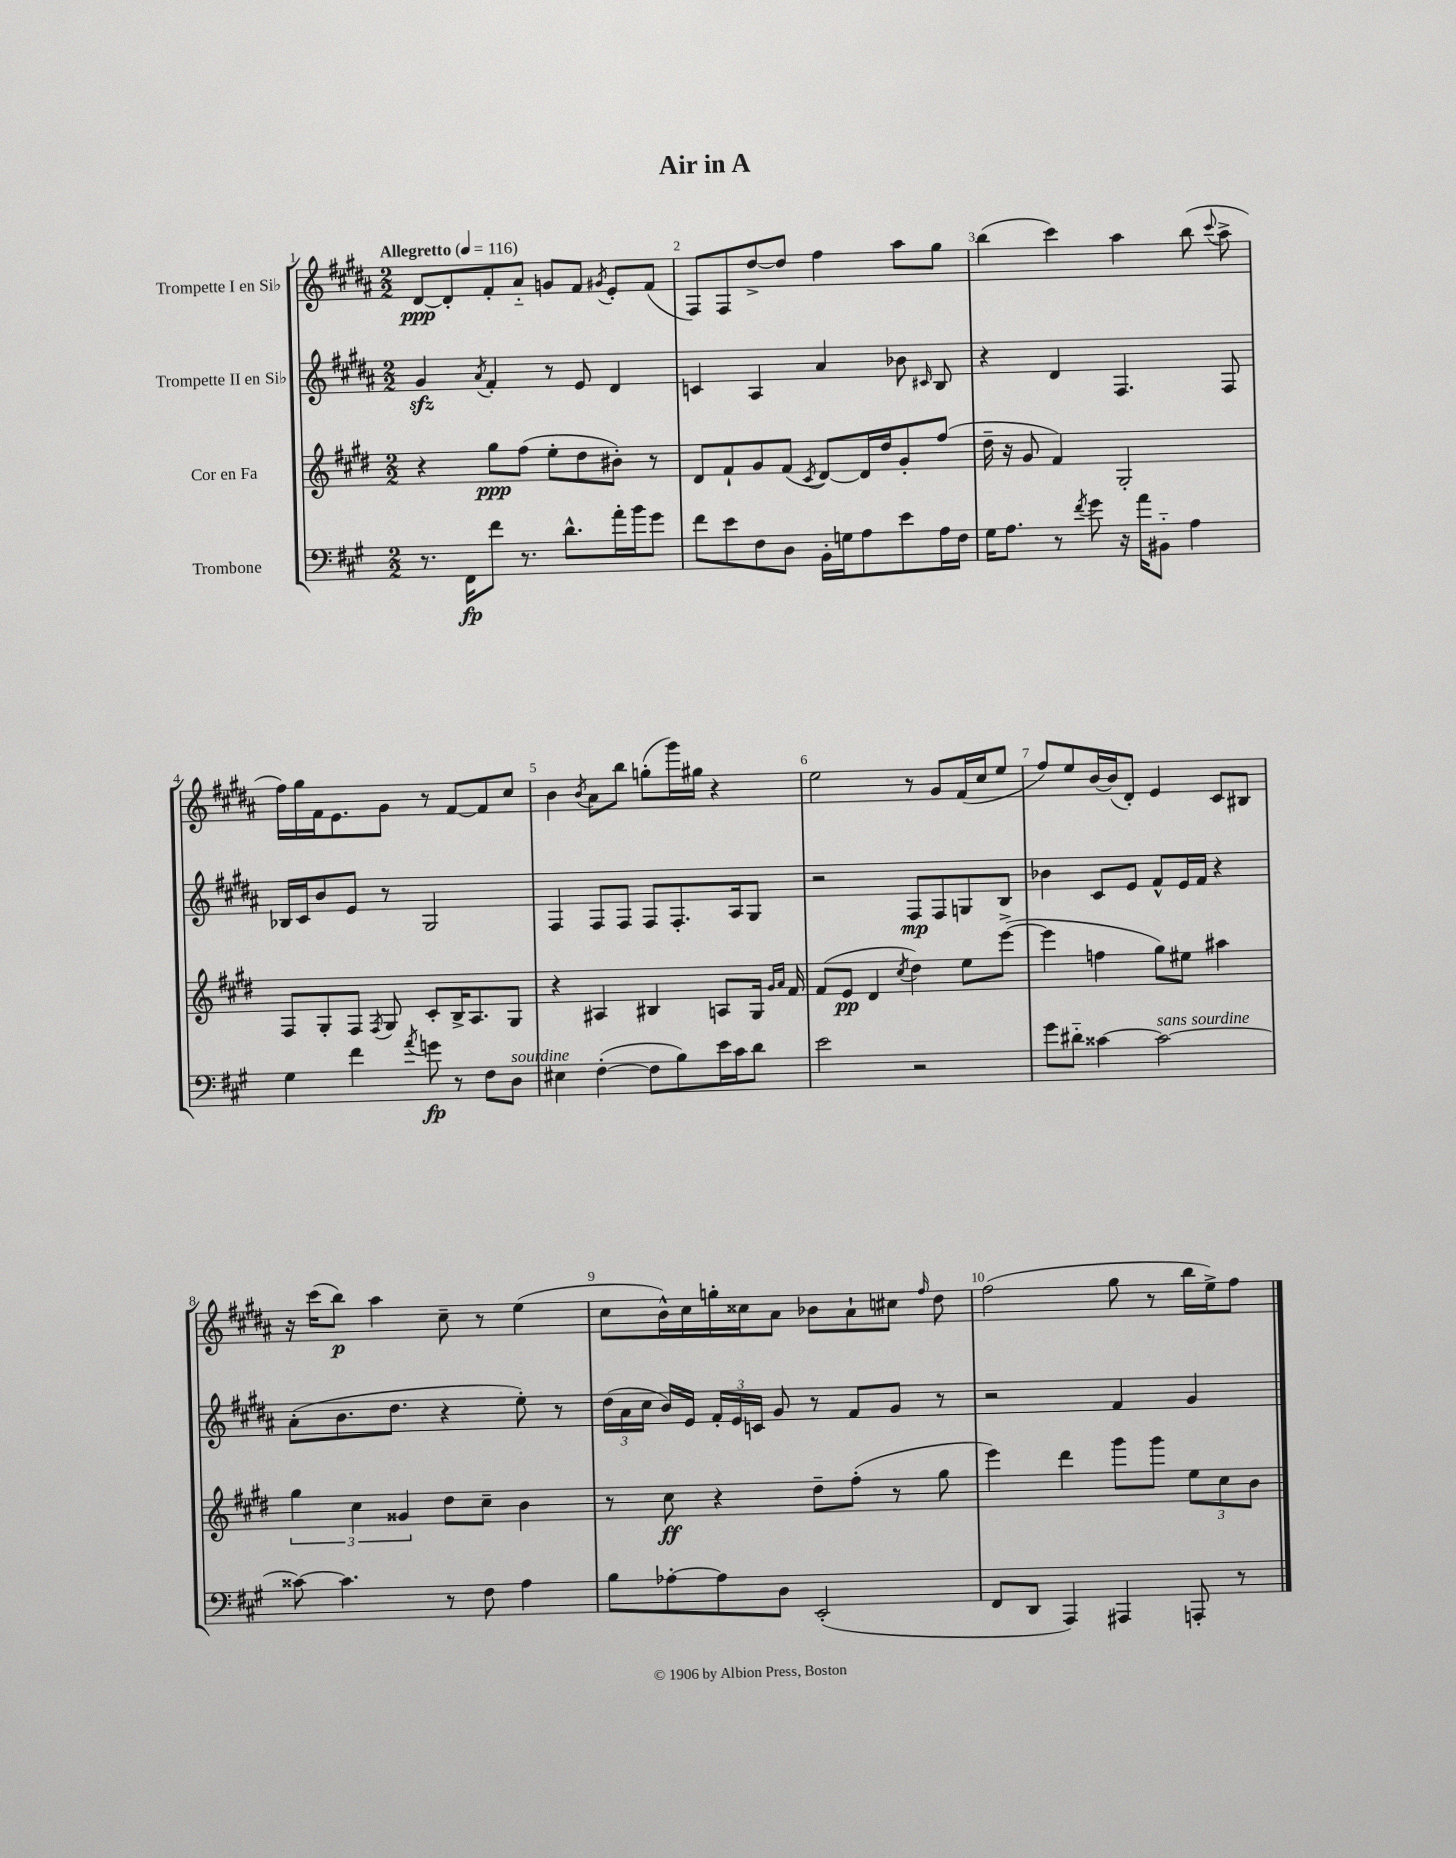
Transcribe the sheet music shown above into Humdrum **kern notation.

**kern	**kern	**kern	**kern
*staff4	*staff3	*staff2	*staff1
*clefF4	*clefG2	*clefG2	*clefG2
*k[f#c#g#]	*k[f#c#g#d#]	*k[f#c#g#d#a#]	*k[f#c#g#d#a#]
*M2/2	*M2/2	*M2/2	*M2/2
*MM116	*MM116	*MM116	*MM116
8.r	4r	4g#	[8d#
.	.	.	8d#']
16FF#	.	.	.
.	.	8qa#	.
8f#	8gg#	4f#'	8f#'
8.r	(8ff#	.	8a#'~
.	8ee'	8r	8g
8.d^^	.	.	.
.	8dd#	8e	8f#
.	.	.	8qg#
16a'	8b#')	4d#	8e'
16b	.	.	.
8g#	8r	.	(8f#
=	=	=	=
8f#	8d#	4c	8F#)
8e	8f#`	.	8F#
8F#	8g#	4A#	[8dd#^
8D	(8f#	.	8dd#]
.	8qc#	.	.
16BB'	[8d#)	4a#	4ff#
16G	.	.	.
8A	16d#]	.	.
.	16dd#	.	.
8e	8g#'	8b-	8aa#
.	.	16qqc#	.
16A	(8ff#	8B	8gg#
16F#	.	.	.
=	=	=	=
16G#	16dd#~	4r	(4bb
8.A	16r	.	.
.	8g#	.	.
8r	4f#)	4d#	4ccc#)
8qf#	.	.	.
8g#	.	.	.
16r	2G#'	4.F#	4aa#
16a	.	.	.
8BB#'~	.	.	.
4A	.	.	(8bb
.	.	.	8qqccc#
.	.	8F#	8aa#^
=	=	=	=
4G#	8F#	16B-	16ff#)
.	.	16c#	16gg#
.	8G#'	8b	16f#
.	.	.	8.e
4f#	8F#	8e	.
.	8qF#	.	.
.	8G#	8r	8g#
8qa	.	.	.
8g	8c#'	2G#	8r
8r	16B^	.	[8f#
.	8.A	.	.
8F#	.	.	8f#]
8D	8G#	.	8cc#
=	=	=	=
4E#	4r	4F#	4b
.	.	.	8qb
([4F#'	4A#	8F#	8a#
.	.	8F#	8bb
8F#]	4B#	8F#	(8gg'
8B)	.	8.F#'	16ggg#)
.	.	.	16gg#
16e	8A	.	4r
16c#	.	16A#	.
8d	16G#	8G#	.
.	16qqg#	.	.
.	16qqa	.	.
.	16f#	.	.
=	=	=	=
2e	(8f#	2r	2ee
.	8e	.	.
.	4d#	.	.
.	8qcc#	.	.
2r	4dd#)	8F#	8r
.	.	8F#	8g#
.	8ee	8G	(16f#
.	.	.	16cc#
.	([8eee^	8B	8ee
=	=	=	=
8g#	4eee]	4b-	8ff#)
8d#'~	.	.	8ee
[4c##	4ff	8c#	[16b
.	.	.	(16b]
.	.	8e	8d#')
2c##_	8gg#)	8f#^^	4e
.	8ee#	16e	.
.	.	16f#	.
.	4aa#	4r	8c#
.	.	.	8B#
=	=	=	=
8c##_	6gg#	(8a#'	16r
.	.	.	(16ccc#
4.c##]	.	8.b	8bb)
.	6cc#	.	.
.	.	.	4aa#
.	.	8.dd#	.
.	6g##	.	.
8r	8dd#	4r	8cc#~
8F#	8cc#~	.	8r
4A	4b	8ee')	(4ee
.	.	8r	.
=	=	=	=
8B	8r	(24dd#	8cc#
.	.	24a#	.
.	.	24cc#	.
[8A-'	8cc#	16b)	16b^^)
.	.	16e	16cc#
8A-]	4r	24f#'	16gg'
.	.	24e	.
.	.	.	16cc##
.	.	24c	.
8D	.	8g#	8a#
(2EE'	8dd#~	8r	8b-
.	(8ff#'	8f#	8a#`
.	8r	8g#	8cc#
.	.	.	16qqff#
.	8gg#	8r	8dd#
=	=	=	=
8FF#	4eee)	2r	(2ff#
8DD	.	.	.
4AAA)	4ddd#	.	.
4AAA#	8ggg#	4f#	8gg#
.	8ggg#	.	8r
8AAA'	12ee	4g#	16bb
.	.	.	16ee^)
.	12cc#	.	.
8r	.	.	8ff#
.	12b	.	.
==	==	==	==
*-	*-	*-	*-
